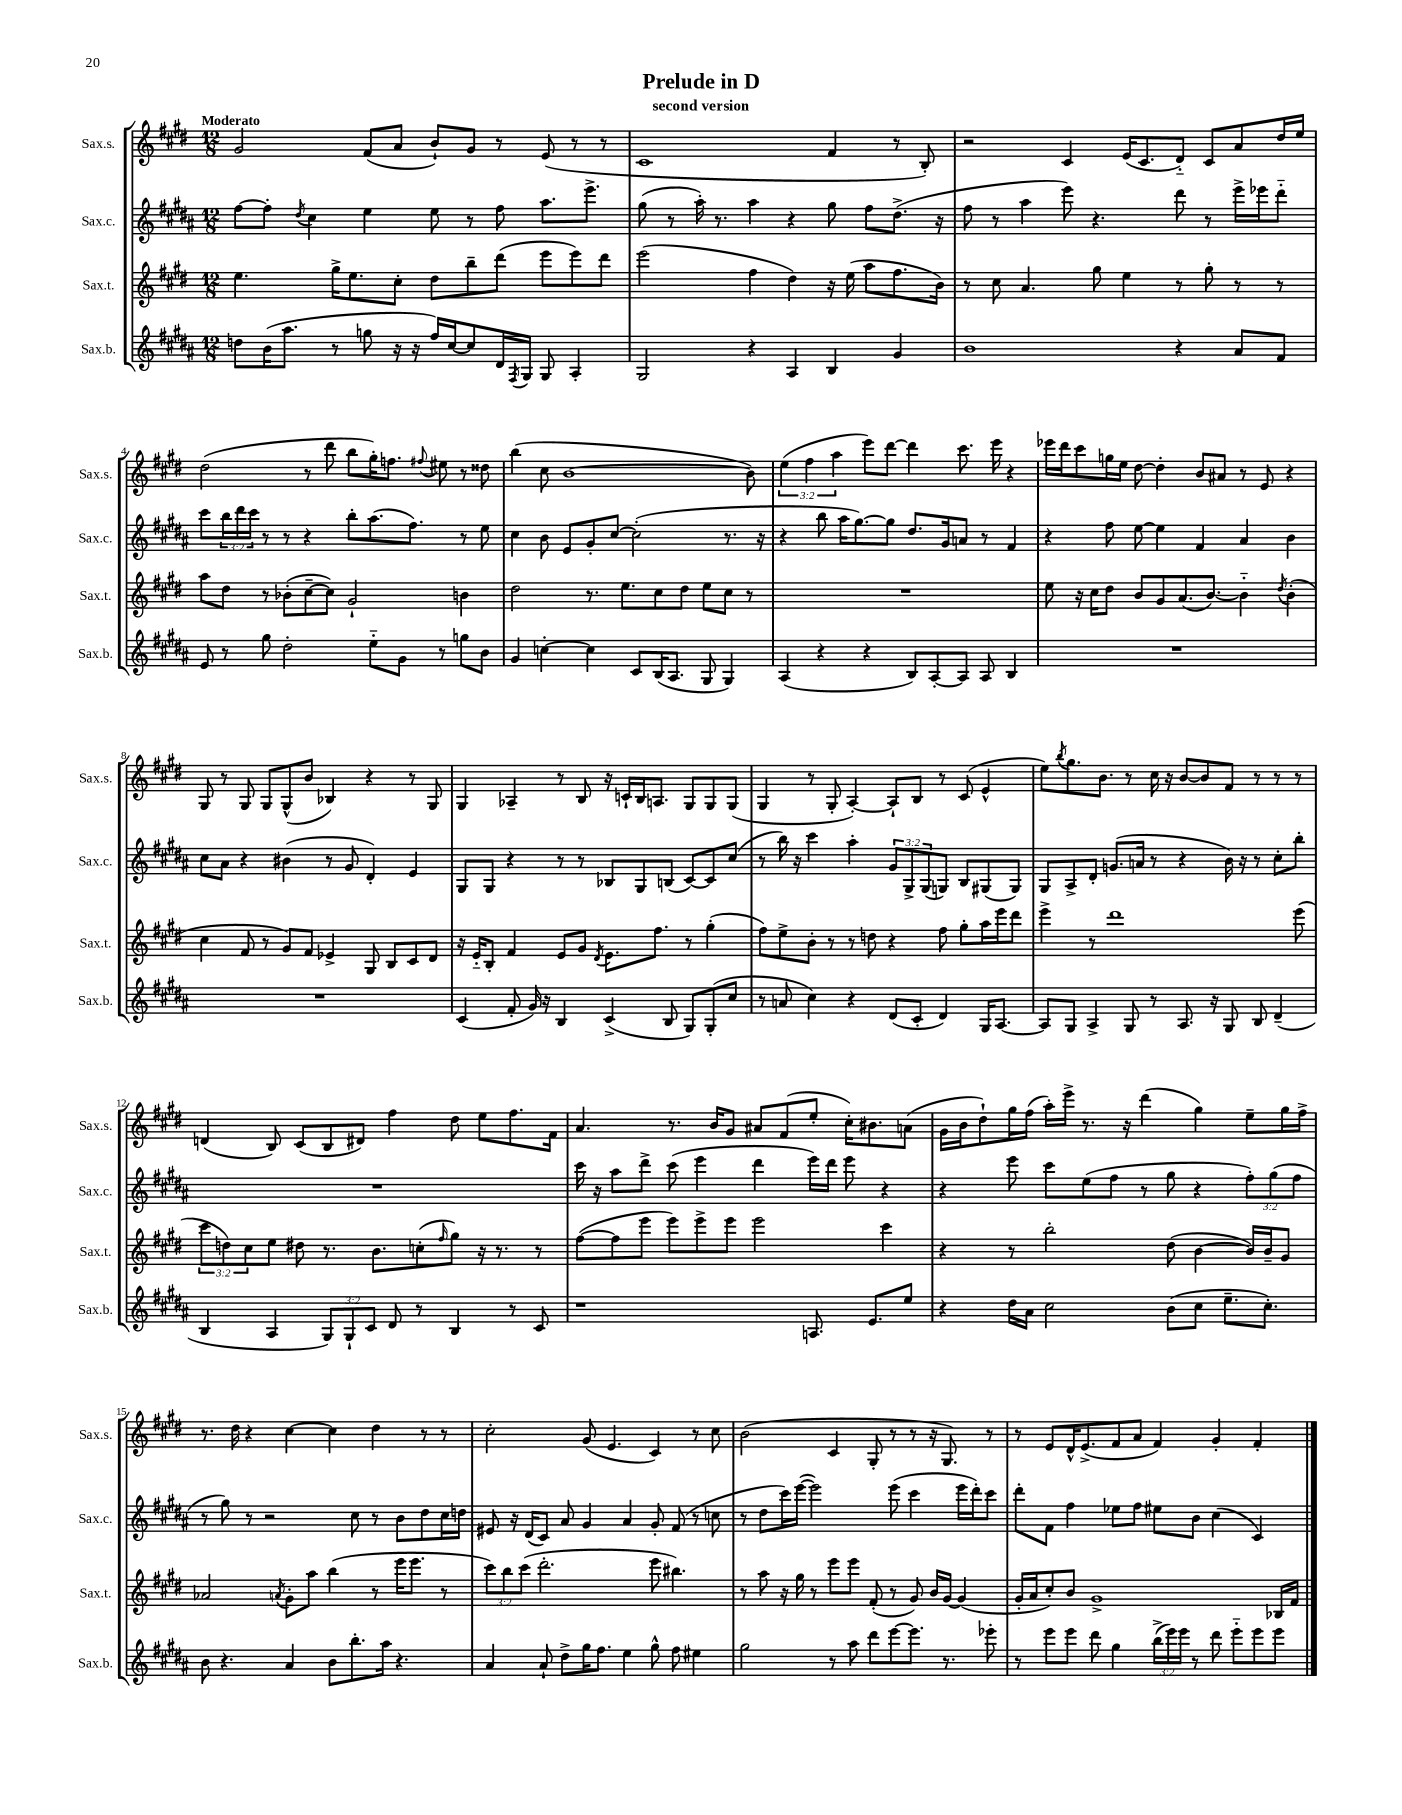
\header { title = "Prelude in D" subtitle = "second version" }
<<
\new StaffGroup <<
\new Staff = "s0" \with { instrumentName = "Sax.s." shortInstrumentName = "Sax.s." } {
    \clef treble \key e \major \numericTimeSignature \time 12/8 \override Staff.TupletNumber.text = #tuplet-number::calc-fraction-text \tempo "Moderato"
    gis'2 fis'8( a'8 b'8-!) gis'8 r8 e'8( r8 r8 |
    cis'1 fis'4 r8 b8-.) |
    r2 cis'4 e'16( cis'8. dis'8-_) cis'8 a'8 dis''16 e''16 |
    dis''2( r8 dis'''8 b''8 gis''16-.) f''8. \appoggiatura { fis''8 } eis''8 r8 disis''8 |
    b''4( cis''8 b'1~ b'8) |
    \tuplet 3/2 { e''4( fis''4 a''4 } e'''8) dis'''8~ dis'''4 cis'''8. e'''16 r4 |
    ees'''16 dis'''16 cis'''8 g''16 e''16 dis''8~ dis''4-. b'8 ais'8 r8 e'8 r4 |
    gis8 r8 gis8 gis8 gis8-^( b'8 bes4) r4 r8 gis8 |
    gis4 aes4-- r8 b8 r16 c'16-! b16 a8. gis8 gis8 gis8( |
    gis4 r8 gis8-. a4~-.) a8-! b8 r8 cis'8( e'4-^ |
    e''8) \acciaccatura { b''8 } gis''8. b'8. r8 cis''16 r16 b'8~ b'8 fis'8 r8 r8 r8 |
    d'4( b8) cis'8( b8 dis'8) fis''4 dis''8 e''8 fis''8. fis'16 |
    a'4. r8. b'16 gis'8 ais'8 fis'8( e''8-. cis''16-.) bis'8. a'8( |
    gis'16 b'16 dis''8-!) gis''16 fis''16( a''16-.) e'''16-> r8. r16 dis'''4( gis''4) e''8-- gis''16 fis''16-> |
    r8. dis''16 r4 cis''4~ cis''4 dis''4 r8 r8 |
    cis''2-. gis'8( e'4. cis'4) r8 cis''8 |
    b'2( cis'4 gis8-. r8 r8 r16 gis8.) r8 |
    r8 e'8 dis'16-^ e'8.->( fis'8 a'8 fis'4) gis'4-. fis'4-. \bar "|." |
}
\new Staff = "s1" \with { instrumentName = "Sax.c." shortInstrumentName = "Sax.c." } {
    \clef treble \key b \major \numericTimeSignature \time 12/8 \override Staff.TupletNumber.text = #tuplet-number::calc-fraction-text
    fis''8~ fis''8-. \acciaccatura { dis''8 } cis''4 e''4 e''8 r8 fis''8 ais''8. e'''8.-> |
    gis''8( r8 ais''16-.) r8. ais''4 r4 gis''8 fis''8 dis''8.->( r16 |
    fis''8 r8 ais''4 e'''8) r4. dis'''8 r8 e'''16-> ees'''16 dis'''8-_ |
    cis'''8 \tuplet 3/2 { b''16 dis'''16 cis'''16 } r8 r8 r4 b''8-. ais''8.( fis''8.) r8 e''8 |
    cis''4 b'8 e'8 gis'8-. cis''8~ cis''2-.( r8. r16 |
    r4 b''8 ais''16 gis''8.~) gis''8 dis''8. gis'16 a'8 r8 fis'4 |
    r4 fis''8 e''8~ e''4 fis'4 ais'4 b'4 |
    cis''8 ais'8 r4 bis'4( r8 gis'8 dis'4-.) e'4 |
    gis8 gis8 r4 r8 r8 bes8 gis8 b8( cis'8~) cis'8 cis''8( |
    r8 b''16) r16 cis'''4 ais''4-. \tuplet 3/2 { gis'8 gis8-> gis8( } g8) b8 gis8( gis8) |
    gis8 ais8-> dis'8-. g'8.( a'16 r8 r4 b'16) r16 r8 cis''8-. b''8-. |
    R1. |
    cis'''16 r16 ais''8 dis'''8-> cis'''8( e'''4 dis'''4 e'''16) dis'''16 e'''8 r4 |
    r4 e'''8 cis'''8 e''8( fis''8 r8 gis''8 r4 \tuplet 3/2 { fis''8-.) gis''8( fis''8 } |
    r8 gis''8) r8 r2 cis''8 r8 b'8 dis''8 cis''16 d''16 |
    eis'8 r16 dis'16( cis'8) ais'8 gis'4 ais'4 gis'8-. fis'8( r8 c''8 |
    r8 dis''8 cis'''16) e'''16~( e'''2) e'''8( cis'''4 e'''16 dis'''16-.) cis'''8 |
    dis'''8-. fis'8 fis''4 ees''8 fis''8 eis''8 b'8 cis''4( cis'4) \bar "|." |
}
\new Staff = "s2" \with { instrumentName = "Sax.t." shortInstrumentName = "Sax.t." } {
    \clef treble \key e \major \numericTimeSignature \time 12/8 \override Staff.TupletNumber.text = #tuplet-number::calc-fraction-text
    e''4. gis''16-> e''8. cis''8-. dis''8 b''8-- dis'''8( e'''8 e'''8) dis'''8 |
    e'''2( fis''4 dis''4) r16 e''16( a''8 fis''8. b'16) |
    r8 cis''8 a'4. gis''8 e''4 r8 gis''8-. r8 r8 |
    a''8 dis''8 r8 bes'8-.( cis''8~-- cis''8) gis'2-! b'4 |
    dis''2 r8. e''8. cis''8 dis''8 e''8 cis''8 r8 |
    R1. |
    e''8 r16 cis''16 dis''8 b'8 gis'8 a'8.( b'8.~) b'4-_ \acciaccatura { dis''8 } b'4-.( |
    cis''4 fis'8 r8 gis'8) fis'8 ees'4-> gis8 b8 cis'8 dis'8 |
    r16 e'16-_ b8-. fis'4 e'8 gis'8 \acciaccatura { dis'8 } e'8. fis''8. r8 gis''4-.( |
    fis''8) e''8-> b'8-. r8 r8 d''8 r4 fis''8 gis''8-. a''16 e'''16 dis'''8 |
    e'''4-> r8 dis'''1 e'''8( |
    \tuplet 3/2 { cis'''8 d''8) cis''8 } e''8 dis''8 r8. b'8. c''8-.( \grace { fis''16 } gis''8) r16 r8. r8 |
    fis''8~( fis''8 e'''8 e'''8) e'''8-> e'''8 e'''2 cis'''4 |
    r4 r8 b''2-. dis''8( b'4~ b'16) b'16-- gis'8 |
    aes'2 \acciaccatura { a'8 } gis'8-. a''8 b''4( r8 e'''16 e'''8. r8 |
    \tuplet 3/2 { cis'''8) b''8 cis'''8( } dis'''2.-. e'''8 bis''4.) |
    r8 a''8 r16 gis''16 r8 e'''8 e'''8 fis'8-.( r8 gis'8) b'16 gis'16~ gis'4( |
    gis'16-. a'16 cis''8-.) b'8 gis'1-> bes16 fis'16 \bar "|." |
}
\new Staff = "s3" \with { instrumentName = "Sax.b." shortInstrumentName = "Sax.b." } {
    \clef treble \key b \major \numericTimeSignature \time 12/8 \override Staff.TupletNumber.text = #tuplet-number::calc-fraction-text
    d''8 b'16( ais''8. r8 g''8 r16 r16 fis''16) cis''16~ cis''8 dis'16 \acciaccatura { fis8 } gis16 gis8 ais4-. |
    gis2 r4 ais4 b4 gis'4 |
    b'1 r4 ais'8 fis'8 |
    e'8 r8 gis''8 dis''2-. e''8-_ gis'8 r8 g''8 b'8 |
    gis'4 c''4~-. c''4 cis'8 b16( ais8. gis8 gis4) |
    ais4( r4 r4 b8) ais8~-. ais8 ais8 b4 |
    R1. |
    R1. |
    cis'4( fis'8-. gis'16) r16 b4 cis'4->( b8 gis8) gis8-.( cis''8 |
    r8 a'8 cis''4) r4 dis'8( cis'8-. dis'4) gis16 ais8.~ |
    ais8 gis8 ais4-> gis8 r8 ais8. r16 gis8 b8 dis'4--( |
    b4 ais4 \tuplet 3/2 { gis8) gis8-! cis'8 } dis'8 r8 b4 r8 cis'8 |
    r1 a8. e'8. e''8 |
    r4 dis''16 ais'16 cis''2 b'8( cis''8 e''8.-- cis''8.-.) |
    b'8 r4. ais'4 b'8 b''8.-. ais''16 r4. |
    ais'4 ais'8-! dis''8-> gis''16 fis''8. e''4 gis''8-^ fis''8 eis''4 |
    gis''2 r8 ais''8 dis'''8 e'''8~ e'''8. r8. ees'''8-. |
    r8 e'''8 e'''8 dis'''8 gis''4 \tuplet 3/2 { b''16->( e'''16) e'''16 } r8 dis'''8 e'''8-_ e'''8 e'''8 \bar "|." |
}
>>
>>
